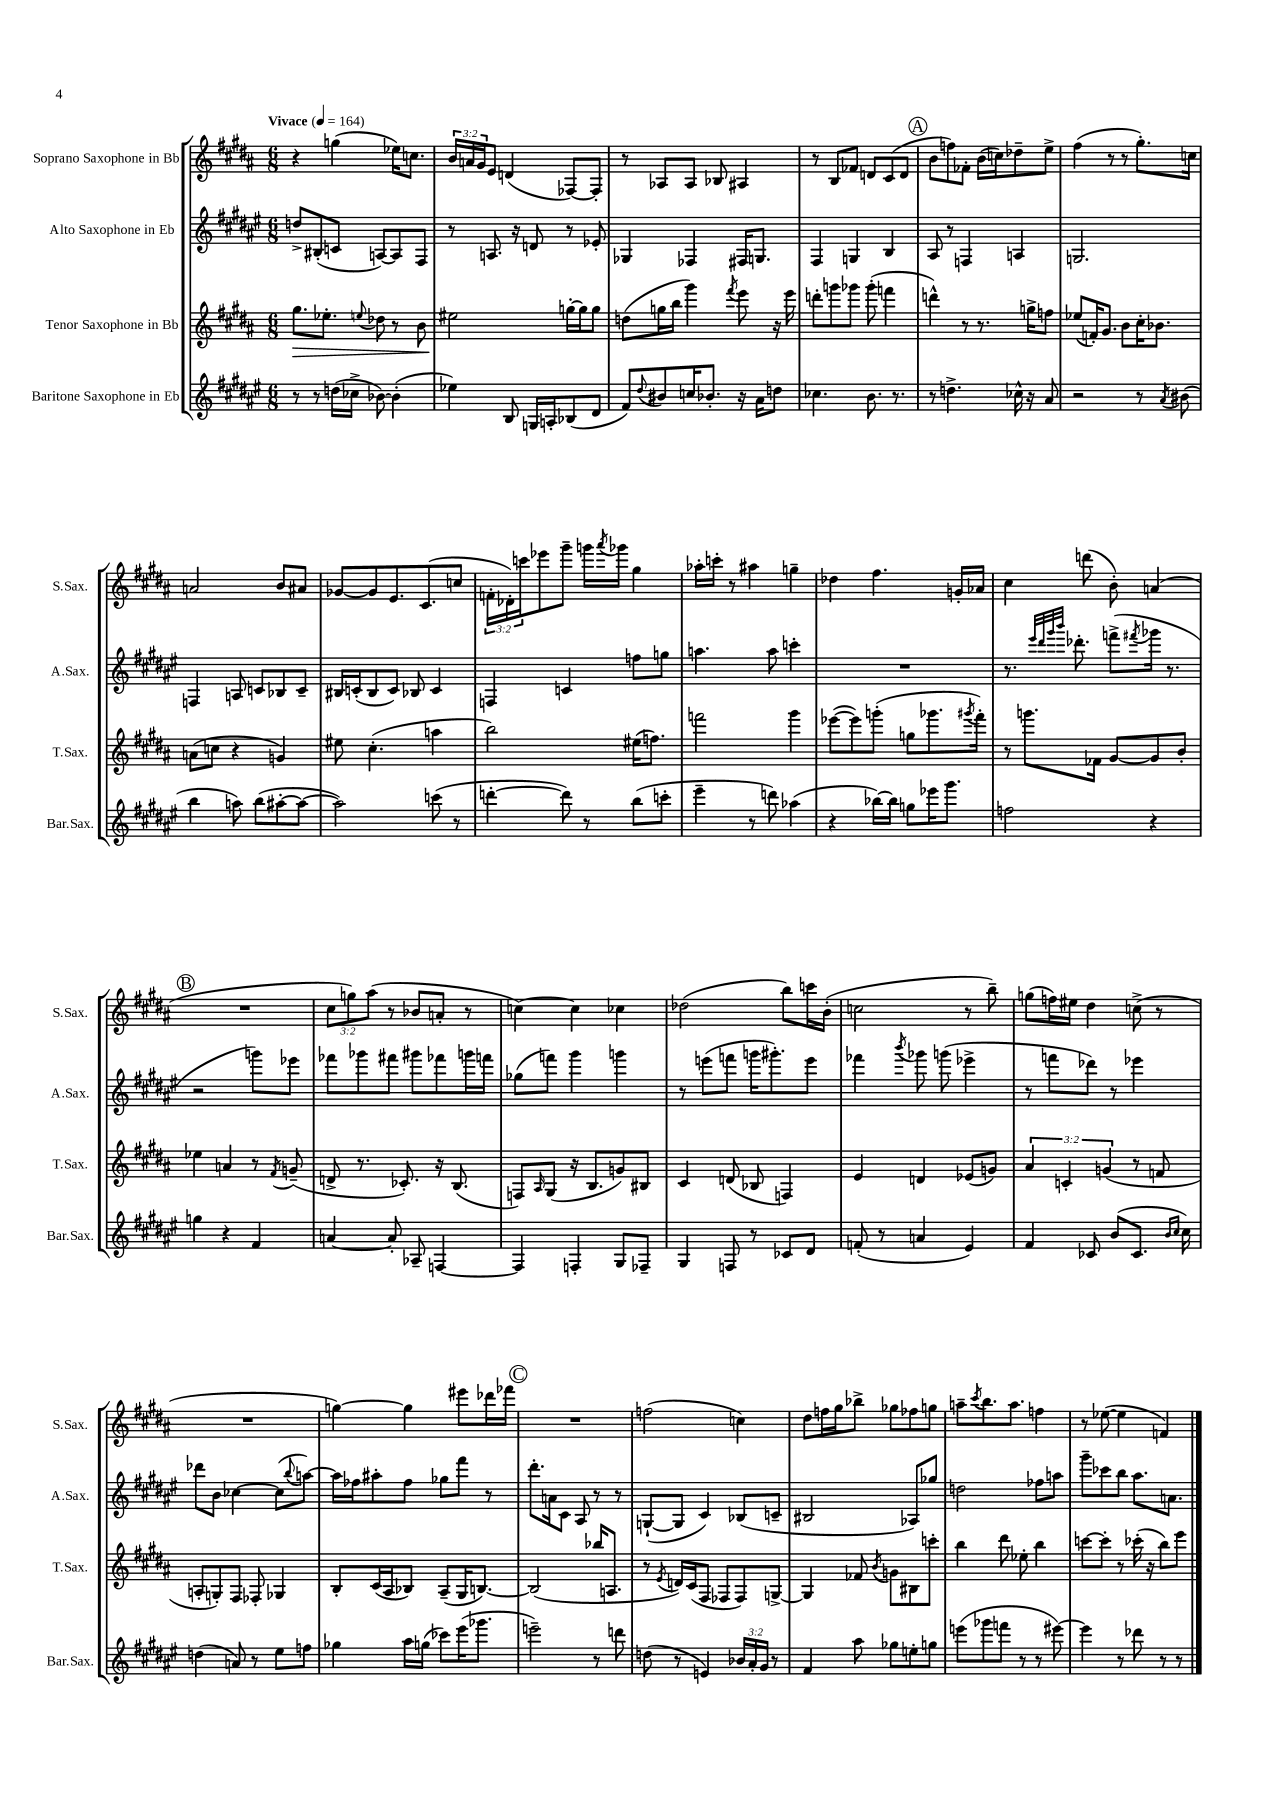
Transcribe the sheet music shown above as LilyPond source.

<<
\new StaffGroup <<
\new Staff = "s0" \with { instrumentName = "Soprano Saxophone in Bb" shortInstrumentName = "S.Sax." } {
    \clef treble \key b \major \numericTimeSignature \time 6/8 \override Staff.TupletNumber.text = #tuplet-number::calc-fraction-text \tempo "Vivace" 4 = 164
    r4 g''4( ees''16) c''8. |
    \tuplet 3/2 { b'16 a'16 gis'16 } e'8 d'4( fes8~) fes8-. |
    r8 aes8 aes8 bes8 ais4 |
    r8 b8 fes'8 d'8 cis'8( d'8 |
    \mark \markup { \circle "A" } b'8 f''8) fes'8-. b'16( c''16) des''8-- e''8-> |
    fis''4( r8 r8 gis''8.-.) c''16 |
    a'2 b'8 ais'8 |
    ges'8~ ges'8 e'8. cis'8.( c''8 |
    \tuplet 3/2 { f'16-. des'16-.) c'''16 } ees'''8 gis'''8-- g'''16 \acciaccatura { ais'''8 } ges'''16 gis''4 |
    aes''16-. c'''16-. r8 ais''4 g''4-- |
    des''4 fis''4. g'16-. aes'16 |
    cis''4 d'''8( b'8-.) a'4( |
    \mark \markup { \circle "B" } R2. |
    \tuplet 3/2 { cis''8 g''8) ais''8( } r8 bes'8 a'8-. r8 |
    c''4~) c''4 ces''4 |
    des''2( b''8) c'''16 b'16-.( |
    c''2 r8 b''8--) |
    g''8( f''16) eis''16 dis''4 c''8->( r8 |
    R2. |
    g''4~) g''4 eis'''8 des'''16 fes'''16 |
    \mark \markup { \circle "C" } R2. |
    f''2( c''4) |
    dis''8 f''16 gis''16 bes''8-> ges''8 fes''8 g''8 |
    a''8-- \acciaccatura { cis'''8 } b''8. a''8. f''4 |
    r8 ees''8~( ees''4 f'4) \bar "|." |
}
\new Staff = "s1" \with { instrumentName = "Alto Saxophone in Eb" shortInstrumentName = "A.Sax." } {
    \clef treble \key fis \major \numericTimeSignature \time 6/8
    d''8-> bis8-.( c'8 a8~) a8 fis8 |
    r8 a8. r16 d'8 r8 ees'8-. |
    ges4 fes4 fis16 g8. |
    fis4 g4 b4 |
    \mark \markup { \circle "A" } ais8 r8 f4 a4 |
    g2. |
    f4 a8 c'8 bes8 c'8-- |
    bis16 c'16-.( bis8 c'8) bes8 c'4 |
    f4 c'4 f''8 g''8 |
    a''4. a''8 c'''4-. |
    R2. |
    r8. \grace { eis'''32 dis'''32 gis'''32 b'''32 } des'''8.-. f'''8->( \acciaccatura { fis'''8 } ges'''16 r8. |
    \mark \markup { \circle "B" } r2 g'''8) ees'''8 |
    fes'''8 ges'''8 fis'''8 gis'''8 fes'''8 g'''16 f'''16 |
    ges''8( f'''8) gis'''4 g'''4 |
    r8 e'''8( f'''8 g'''16 gis'''8.-.) e'''8 |
    fes'''4 \acciaccatura { b'''8 } ges'''8 g'''8( ees'''4-> |
    r8 f'''8 des'''8) r8 ees'''4 |
    des'''8 b'8 ces''4~ ces''8( \appoggiatura { b''8 } a''8~) |
    a''16 fes''16 ais''8-. fes''8 ges''8 fis'''8 r8 |
    \mark \markup { \circle "C" } dis'''8.-. a'16 cis'8 ais8 r8 r8 |
    g8~-!( g8 cis'4) bes8( c'8-- |
    bis2 aes8) ges''8 |
    d''2 fes''8 a''8 |
    gis'''8-- ces'''8 b''8 ais''8. a'8. \bar "|." |
}
\new Staff = "s2" \with { instrumentName = "Tenor Saxophone in Bb" shortInstrumentName = "T.Sax." } {
    \clef treble \key b \major \numericTimeSignature \time 6/8 \override Staff.TupletNumber.text = #tuplet-number::calc-fraction-text
    gis''8.\> ees''8.-. \appoggiatura { e''8 } des''8 r8 b'8 |
    eis''2\! g''16~-. g''16 g''8 |
    d''8( g''16 b''16 gis'''4) \acciaccatura { fis'''8 } e'''8 r16 e'''16 |
    d'''8-. g'''8 ges'''8 ges'''8-.( f'''4 |
    \mark \markup { \circle "A" } d'''4-^) r8 r8. g''16-> f''8 |
    ees''8( f'16-.) gis'8. b'8 cis''16-. bes'8. |
    a'8( c''8 r4 g'4) |
    eis''8 cis''4.-.( a''4 |
    b''2) eis''16( f''8.) |
    f'''2 gis'''4 |
    ees'''8~( ees'''8) g'''8-.( g''8 ges'''8. \acciaccatura { gis'''8 } fis'''16-.) |
    r8 g'''8. fes'16 gis'8~ gis'8 b'8-. |
    \mark \markup { \circle "B" } ees''4 a'4 r8 \acciaccatura { fis'8 } g'8--( |
    d'8-> r8. ces'8.-.) r16 b8.( |
    f8) \grace { ais16 } gis8( r16 b8. g'8) bis8 |
    cis'4 d'8( bes8 f4) |
    e'4 d'4 ees'8( g'8) |
    \tuplet 3/2 { ais'4 c'4-. g'4( } r8 f'8 |
    a8-. g8-.) fis8 fes8-. ges4 |
    b8-. cis'16( ais16 bes8) ais8--( gis16 b8.~) |
    \mark \markup { \circle "C" } b2( bes''16 a8. |
    r8 \acciaccatura { e'8 } d'16) cis'16( fis8 fes8 fes8) g8~-> |
    g4 fes'8 \acciaccatura { b'8 } g'8 bis8 c'''8-. |
    b''4 dis'''8 ees''8-. b''4 |
    c'''8~ c'''8-. r8 ces'''16-.( r16 b''8) e'''8 \bar "|." |
}
\new Staff = "s3" \with { instrumentName = "Baritone Saxophone in Eb" shortInstrumentName = "Bar.Sax." } {
    \clef treble \key fis \major \numericTimeSignature \time 6/8 \override Staff.TupletNumber.text = #tuplet-number::calc-fraction-text
    r8 r8 d''16( ces''16-> bes'8~) bes'4-.( |
    ees''4) b8 g16 a16-. bes8( dis'8 |
    fis'8) \appoggiatura { dis''8 } bis'8 c''16 bes'8.-. r16 ais'16 d''8 |
    ces''4. b'8. r8. |
    \mark \markup { \circle "A" } r8 d''4.-> ces''16-^ r16 ais'8 |
    r2 r8 \acciaccatura { ais'8 } bis'8( |
    b''4 a''8) b''8( ais''8~-. ais''8~ |
    ais''2) c'''8( r8 |
    d'''4~-. d'''8) r8 b''8( c'''8-. |
    eis'''4-- r8 d'''8) aes''4( |
    r4 bes''16~) bes''16 g''8 ees'''16 gis'''8. |
    f''2 r4 |
    \mark \markup { \circle "B" } g''4 r4 fis'4 |
    a'4~ a'8-. aes8-- f4~ |
    f4 f4-. gis8 fes8-- |
    gis4 f8 r8 ces'8 dis'8 |
    f'8-.( r8 a'4 eis'4) |
    fis'4 ces'8 b'8( ces'8. \grace { b'16 cis''16 } cis''16) |
    d''4( a'8) r8 eis''8 f''8 |
    ges''4 ais''16 g''16( ces'''8) eis'''16( ges'''8. |
    \mark \markup { \circle "C" } e'''2--) r8 d'''8 |
    d''8( r8 e'4) \tuplet 3/2 { bes'16 ais'16-. gis'16 } r8 |
    fis'4 ais''8 ges''8 e''8-. g''8 |
    e'''8( ges'''8 f'''8 r8 r8 eis'''8~) |
    eis'''4 r8 des'''8 r8 r8 \bar "|." |
}
>>
>>
\layout { \context { \Score \remove "Bar_number_engraver" } }
